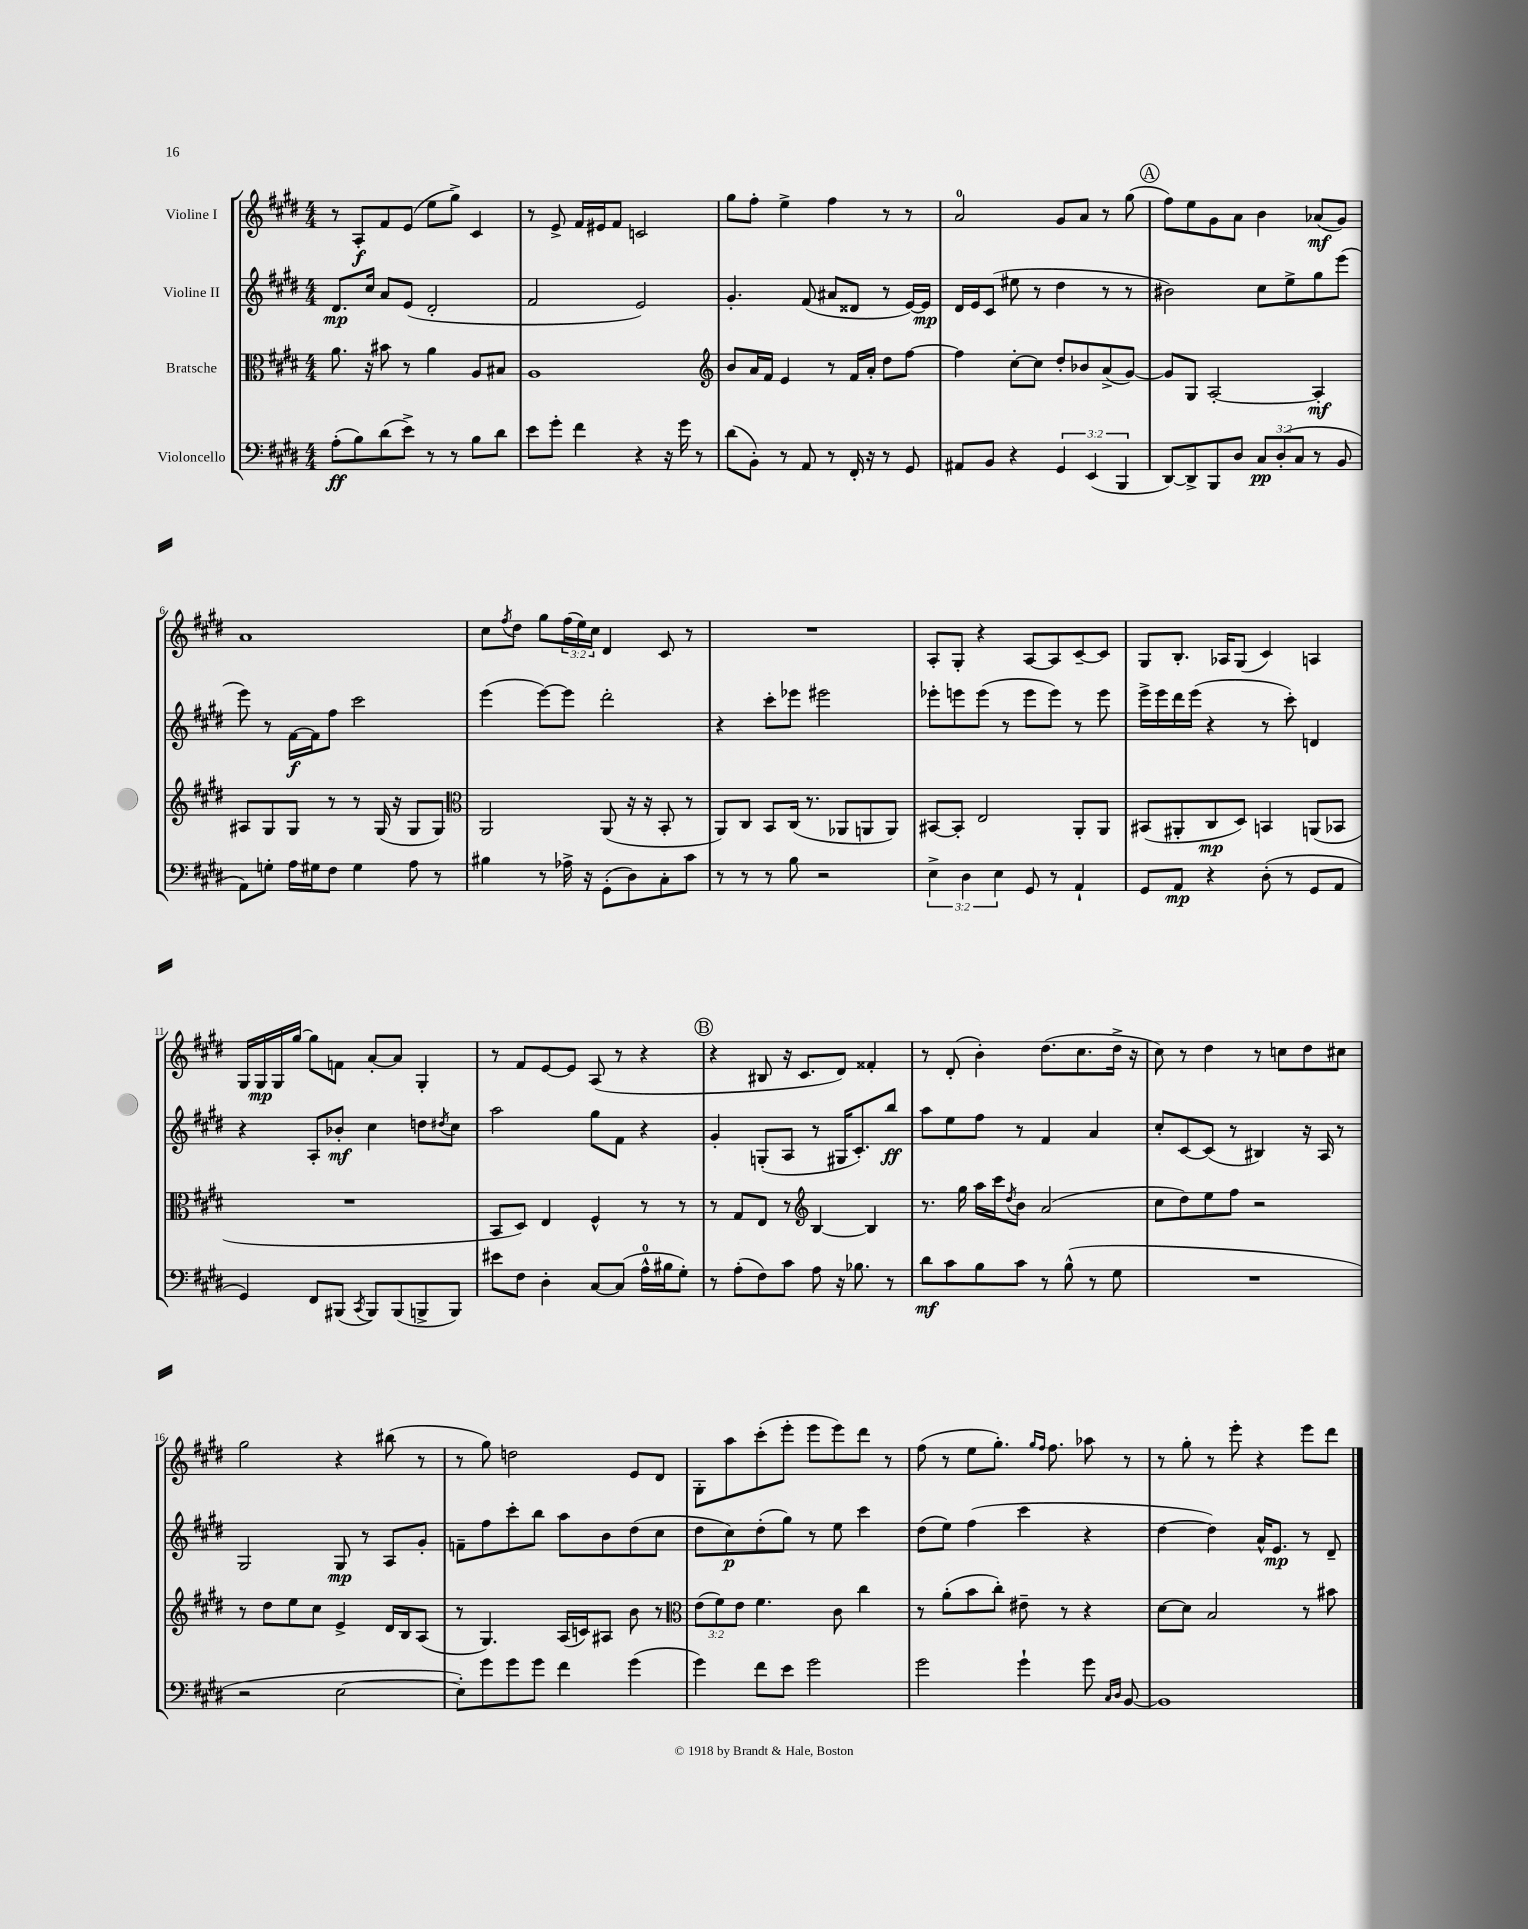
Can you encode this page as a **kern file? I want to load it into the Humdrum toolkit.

**kern	**dynam	**kern	**dynam	**kern	**dynam	**kern	**dynam
*part4	*part4	*part3	*part3	*part2	*part2	*part1	*part1
*staff4	*staff4	*staff3	*staff3	*staff2	*staff2	*staff1	*staff1
*I"Violoncello	*	*I"Bratsche	*	*I"Violine II	*	*I"Violine I	*
*clefF4	*	*clefC3	*	*clefG2	*	*clefG2	*
*k[f#c#g#d#]	*	*k[f#c#g#d#]	*	*k[f#c#g#d#]	*	*k[f#c#g#d#]	*
*M4/4	*	*M4/4	*	*M4/4	*	*M4/4	*
=1	=1	=1	=1	=1	=1	=1	=1
(8A'\L	ff	8.a\	.	8.d#/L	mp	8r	.
8B\)	.	.	.	.	.	8A'/L	f
.	.	16r	.	16cc#/Jk	.	.	.
(8d#\	.	8b#X\	.	8a/L	.	8f#/	.
8e^\J)	.	8r	.	(8e/J	.	(8e/J	.
8r	.	4a\	.	2d#'/	.	8ee\L	.
8r	.	.	.	.	.	8gg#^\J)	.
8B\L	.	8A/L	.	.	.	4c#/	.
8d#\J	.	8B#X/J	.	.	.	.	.
=2	=2	=2	=2	=2	=2	=2	=2
8e\L	.	1A	.	2f#/	.	8r	.
8g#'\J	.	.	.	.	.	8e^/	.
4f#\	.	.	.	.	.	16f#/LL	.
.	.	.	.	.	.	16e#X/J	.
.	.	.	.	.	.	8f#/J	.
4r	.	.	.	2e/)	.	2cn/	.
16r	.	.	.	.	.	.	.
16g#\	.	.	.	.	.	.	.
8r	.	.	.	.	.	.	.
=3	=3	=3	=3	=3	=3	=3	=3
*	*	*clefG2	*	*	*	*	*
(8d#\L	.	8b/L	.	4.g#'/	.	8gg#\L	.
8BB'\J)	.	16a/L	.	.	.	8ff#'\J	.
.	.	16f#/JJ	.	.	.	.	.
8r	.	4e/	.	.	.	4ee^\	.
8AA/	.	.	.	(8f#/	.	.	.
8r	.	8r	.	8a#X/L	.	4ff#\	.
16FF#'/	.	16f#/LL	.	8d##X/J	.	.	.
16r	.	16a'/JJ	.	.	.	.	.
8r	.	8dd#\L	.	8r	.	8r	.
8GG#/	.	[8ff#\J	.	[16e/LL)	.	8r	.
.	.	.	.	16e/JJ]	mp	.	.
=4	=4	=4	=4	=4	=4	=4	=4
8AA#X/L	.	4ff#\]	.	16d#/LL	.	2a/	.
.	.	.	.	16e/J	.	.	.
8BB/J	.	.	.	(8c#/J	.	.	.
4r	.	[8cc#'\L	.	8ee#X\	.	.	.
.	.	8cc#\J]	.	8r	.	.	.
6GG#/	.	8dd#'/L	.	4dd#\	.	8g#/L	.
.	.	8b-X/	.	.	.	8a/J	.
(6EE/	.	.	.	.	.	.	.
.	.	(8a^/	.	8r	.	8r	.
6BBB/	.	.	.	.	.	.	.
.	.	[8g#/J)	.	8r	.	(8gg#\	.
!!LO:REH:place=s1:t=A
=5	=5	=5	=5	=5	=5	=5	=5
[8DD#/L)	.	8g#/L]	.	2b#X\)	.	8ff#\L)	.
8DD#^/]	.	8G#/J	.	.	.	8ee\	.
8BBB/	.	[2A'/	.	.	.	8g#\	.
8D#/J	.	.	.	.	.	8a\J	.
12C#/L	pp	.	.	8cc#\L	.	4b\	.
(12D#'/	.	.	.	.	.	.	.
.	.	.	.	8ee^\	.	.	.
12C#/J	.	.	.	.	.	.	.
8r	.	4A'/]	mf	8gg#\	.	(8a-X/L	mf
8BB/	.	.	.	(8eee\J	.	8g#/J)	.
!!LO:LB:g=z
=6	=6	=6	=6	=6	=6	=6	=6
8AA\L)	.	8A#X/L	.	8eee\)	.	1a	.
8Gn'\J	.	8G#/	.	8r	.	.	.
16A\LL	.	8G#/J	.	[16f#\LL	f	.	.
16G#X\J	.	.	.	16f#\J]	.	.	.
8F#\J	.	8r	.	8ff#\J	.	.	.
4G#\	.	8r	.	2ccc#\	.	.	.
.	.	(16G#/	.	.	.	.	.
.	.	16r	.	.	.	.	.
8A\	.	8G#/L	.	.	.	.	.
8r	.	8G#/J)	.	.	.	.	.
=7	=7	=7	=7	=7	=7	=7	=7
*	*	*clefC3	*	*	*	*	*
4B#X\	.	2AA/	.	(4eee\	.	8cc#\L	.
.	.	.	.	.	.	8qff#/	.
.	.	.	.	.	.	8dd#\J	.
8r	.	.	.	[8eee\L)	.	8gg#\L	.
16A-X^\	.	.	.	8eee\J]	.	(24ff#\L	.
.	.	.	.	.	.	24ee\)	.
16r	.	.	.	.	.	.	.
.	.	.	.	.	.	24cc#\JJ	.
(8GG#'\L	.	(8AA/	.	2ddd#'\	.	4d#/	.
8D#\)	.	16r	.	.	.	.	.
.	.	16r	.	.	.	.	.
8C#'\	.	8BB'/	.	.	.	8c#/	.
8c#\J	.	8r	.	.	.	8r	.
=8	=8	=8	=8	=8	=8	=8	=8
8r	.	8AA/L)	.	4r	.	1r	.
8r	.	8C#/J	.	.	.	.	.
8r	.	8BB/L	.	8ccc#'\L	.	.	.
8B\	.	(16C#/Jk	.	8eee-X\J	.	.	.
.	.	8.r	.	.	.	.	.
2r	.	.	.	2eee#X\	.	.	.
.	.	8AA-X/L	.	.	.	.	.
.	.	8AAn/	.	.	.	.	.
.	.	8AA/J)	.	.	.	.	.
=9	=9	=9	=9	=9	=9	=9	=9
6E^\	.	[8BB#X/L	.	8eee-X'\L	.	8A'/L	.
.	.	8BB#'/J]	.	8eeen\	.	8G#'/J	.
6D#\	.	.	.	.	.	.	.
.	.	2E/	.	(8eee\J	.	4r	.
6E\	.	.	.	.	.	.	.
.	.	.	.	8r	.	.	.
8GG#/	.	.	.	8eee\L	.	[8A/L	.
8r	.	.	.	8eee\J)	.	8A/]	.
4AA`/	.	8AA'/L	.	8r	.	[8c#~/	.
.	.	8AA/J	.	8eee\	.	8c#/J]	.
=10	=10	=10	=10	=10	=10	=10	=10
8GG#/L	.	(8BB#X/L	.	16eee^\LL	.	8G#/L	.
.	.	.	.	16eee\	.	.	.
8AA/J	mp	8AA#X'/	.	16ddd#\	.	8.B'/J	.
.	.	.	.	(16eee\JJ	.	.	.
4r	.	8C#/	mp	4r	.	.	.
.	.	.	.	.	.	16A-X/KL	.
.	.	8D#/J)	.	.	.	(8G#/J	.
(8D#'\	.	4BBn/	.	8r	.	4c#/)	.
8r	.	.	.	8ccc#'\)	.	.	.
8GG#/L	.	(8AAn/L	.	4dn/	.	4An/	.
8AA/J	.	8BB-X/J	.	.	.	.	.
!!LO:LB:g=z
=11	=11	=11	=11	=11	=11	=11	=11
4GG#/)	.	1r	.	4r	.	16G#/LL	.
.	.	.	.	.	.	16G#/	mp
.	.	.	.	.	.	16G#/	.
.	.	.	.	.	.	[16gg#/JJ	.
8FF#/L	.	.	.	8A'/L	.	8gg#\L]	.
(8BBB#X/J	.	.	.	8b-X'/J	mf	8fn\J	.
8qCC#/	.	.	.	.	.	.	.
8BBB#/L)	.	.	.	4cc#\	.	[8a'/L	.
(8BBB#/	.	.	.	.	.	8a/J]	.
8BBBn^/	.	.	.	8ddn\L	.	4G#'/	.
.	.	.	.	8qdd#X/	.	.	.
8BBB/J)	.	.	.	8cc#\J	.	.	.
=12	=12	=12	=12	=12	=12	=12	=12
8e#X\L	.	8BB/L	.	2aa\	.	8r	.
8F#\J	.	8D#/J)	.	.	.	8f#/L	.
4D#'\	.	4E/	.	.	.	[8e/	.
.	.	.	.	.	.	8e/J]	.
[8C#/L	.	4F#^^/	.	8gg#\L	.	(8A/	.
(8C#/J]	.	.	.	8f#\J	.	8r	.
16A^^\LL	.	8r	.	4r	.	4r	.
16B#X\J	.	.	.	.	.	.	.
8G#'\J)	.	8r	.	.	.	.	.
!!LO:REH:place=s1:t=B
=13	=13	=13	=13	=13	=13	=13	=13
8r	.	8r	.	4g#'/	.	4r	.
(8A'\L	.	8G#/L	.	.	.	.	.
8F#\)	.	8E/J	.	(8Gn'/L	.	8B#X/	.
8c#\J	.	8r	.	8A/J	.	16r	.
.	.	.	.	.	.	8.c#/L	.
*	*	*clefG2	*	*	*	*	*
8A\	.	[4B/	.	8r	.	.	.
16r	.	.	.	16G#X/KL	.	8d#/J)	.
8.B-X\	.	.	.	8.c#'/)	.	.	.
.	.	4B/]	.	.	.	4f##X'/	.
8r	.	.	.	8bb/J	ff	.	.
=14	=14	=14	=14	=14	=14	=14	=14
8d#\L	mf	8.r	.	8aa\L	.	8r	.
8c#\	.	.	.	8ee\	.	(8d#'/	.
.	.	16gg#\	.	.	.	.	.
8B\	.	16aa\LL	.	8ff#\J	.	4b'\)	.
.	.	16ccc#\J	.	.	.	.	.
.	.	8qdd#/	.	.	.	.	.
8c#\J	.	8b\J	.	8r	.	.	.
8r	.	(2a/	.	4f#/	.	(8.dd#\L	.
(8B^^\	.	.	.	.	.	.	.
.	.	.	.	.	.	8.cc#\	.
8r	.	.	.	4a/	.	.	.
8G#\	.	.	.	.	.	16dd#^\Jk	.
.	.	.	.	.	.	16r	.
=15	=15	=15	=15	=15	=15	=15	=15
1r	.	8cc#\L	.	8cc#'/L	.	8cc#\)	.
.	.	8dd#\)	.	[8c#/	.	8r	.
.	.	8ee\	.	(8c#/J]	.	4dd#\	.
.	.	8ff#\J	.	8r	.	.	.
.	.	2r	.	4B#X/)	.	8r	.
.	.	.	.	.	.	8ccn\L	.
.	.	.	.	16r	.	8dd#\	.
.	.	.	.	16A/	.	.	.
.	.	.	.	8r	.	8cc#X\J	.
!!LO:LB:g=z
=16	=16	=16	=16	=16	=16	=16	=16
2r	.	8r	.	2G#/	.	2gg#\	.
.	.	8dd#\L	.	.	.	.	.
.	.	8ee\	.	.	.	.	.
.	.	8cc#\J	.	.	.	.	.
[2E\	.	4e^/	.	8G#/	mp	4r	.
.	.	.	.	8r	.	.	.
.	.	16d#/LL	.	8A/L	.	(8bb#X\	.
.	.	16B/J	.	.	.	.	.
.	.	(8A/J	.	8g#'/J	.	8r	.
=17	=17	=17	=17	=17	=17	=17	=17
8E'\L])	.	8r	.	8fn~\L	.	8r	.
8g#\	.	4.G#/)	.	8ff#\	.	8gg#\)	.
8g#\	.	.	.	8ccc#'\	.	2ddn\	.
8g#\J	.	.	.	8bb\J	.	.	.
4f#\	.	(16A/LL	.	8aa\L	.	.	.
.	.	16cn/J)	.	.	.	.	.
.	.	8A#X/J	.	8b\	.	.	.
(4g#\	.	8b\	.	(8dd#\	.	8e/L	.
.	.	8r	.	8cc#\J	.	8d#/J	.
=18	=18	=18	=18	=18	=18	=18	=18
*	*	*clefC3	*	*	*	*	*
4g#\)	.	(12e\L	.	8dd#\L	.	8G#'\L	.
.	.	12f#\)	.	.	.	.	.
.	.	.	.	8cc#\)	p	8aa\	.
.	.	12e\J	.	.	.	.	.
8f#\L	.	4.f#\	.	(8dd#'\	.	(8ccc#'\	.
8e\J	.	.	.	8gg#\J)	.	8eee'\J	.
2g#\	.	.	.	8r	.	8eee\L	.
.	.	8c#\	.	8ee\	.	8eee\)	.
.	.	4cc#\	.	4ccc#\	.	8ddd#\J	.
.	.	.	.	.	.	8r	.
=19	=19	=19	=19	=19	=19	=19	=19
2g#\	.	8r	.	(8dd#\L	.	(8ff#\	.
.	.	(8a'\L	.	8ee\J)	.	8r	.
.	.	8b\	.	(4ff#\	.	8ee\L	.
.	.	8cc#'\J)	.	.	.	8.gg#'\J)	.
4g#`\	.	8e#X~\	.	4ccc#\	.	.	.
.	.	.	.	.	.	16qqgg#/LL	.
.	.	.	.	.	.	16qqff#/JJ	.
.	.	.	.	.	.	8.ff#\	.
.	.	8r	.	.	.	.	.
8g#\	.	4r	.	4r	.	8aa-X\	.
16qqC#/LL	.	.	.	.	.	.	.
16qqD#/JJ	.	.	.	.	.	.	.
[8BB/	.	.	.	.	.	8r	.
=20	=20	=20	=20	=20	=20	=20	=20
1BB]	.	[8d#\L	.	[4dd#\	.	8r	.
.	.	8d#\J]	.	.	.	8gg#'\	.
.	.	2B/	.	4dd#\])	.	8r	.
.	.	.	.	.	.	8eee'\	.
.	.	.	.	16a^^/KL	.	4r	.
.	.	.	.	8.e/J	mp	.	.
.	.	8r	.	8r	.	8eee\L	.
.	.	8b#X\	.	8d#~/	.	8ddd#\J	.
==	==	==	==	==	==	==	==
*-	*-	*-	*-	*-	*-	*-	*-
